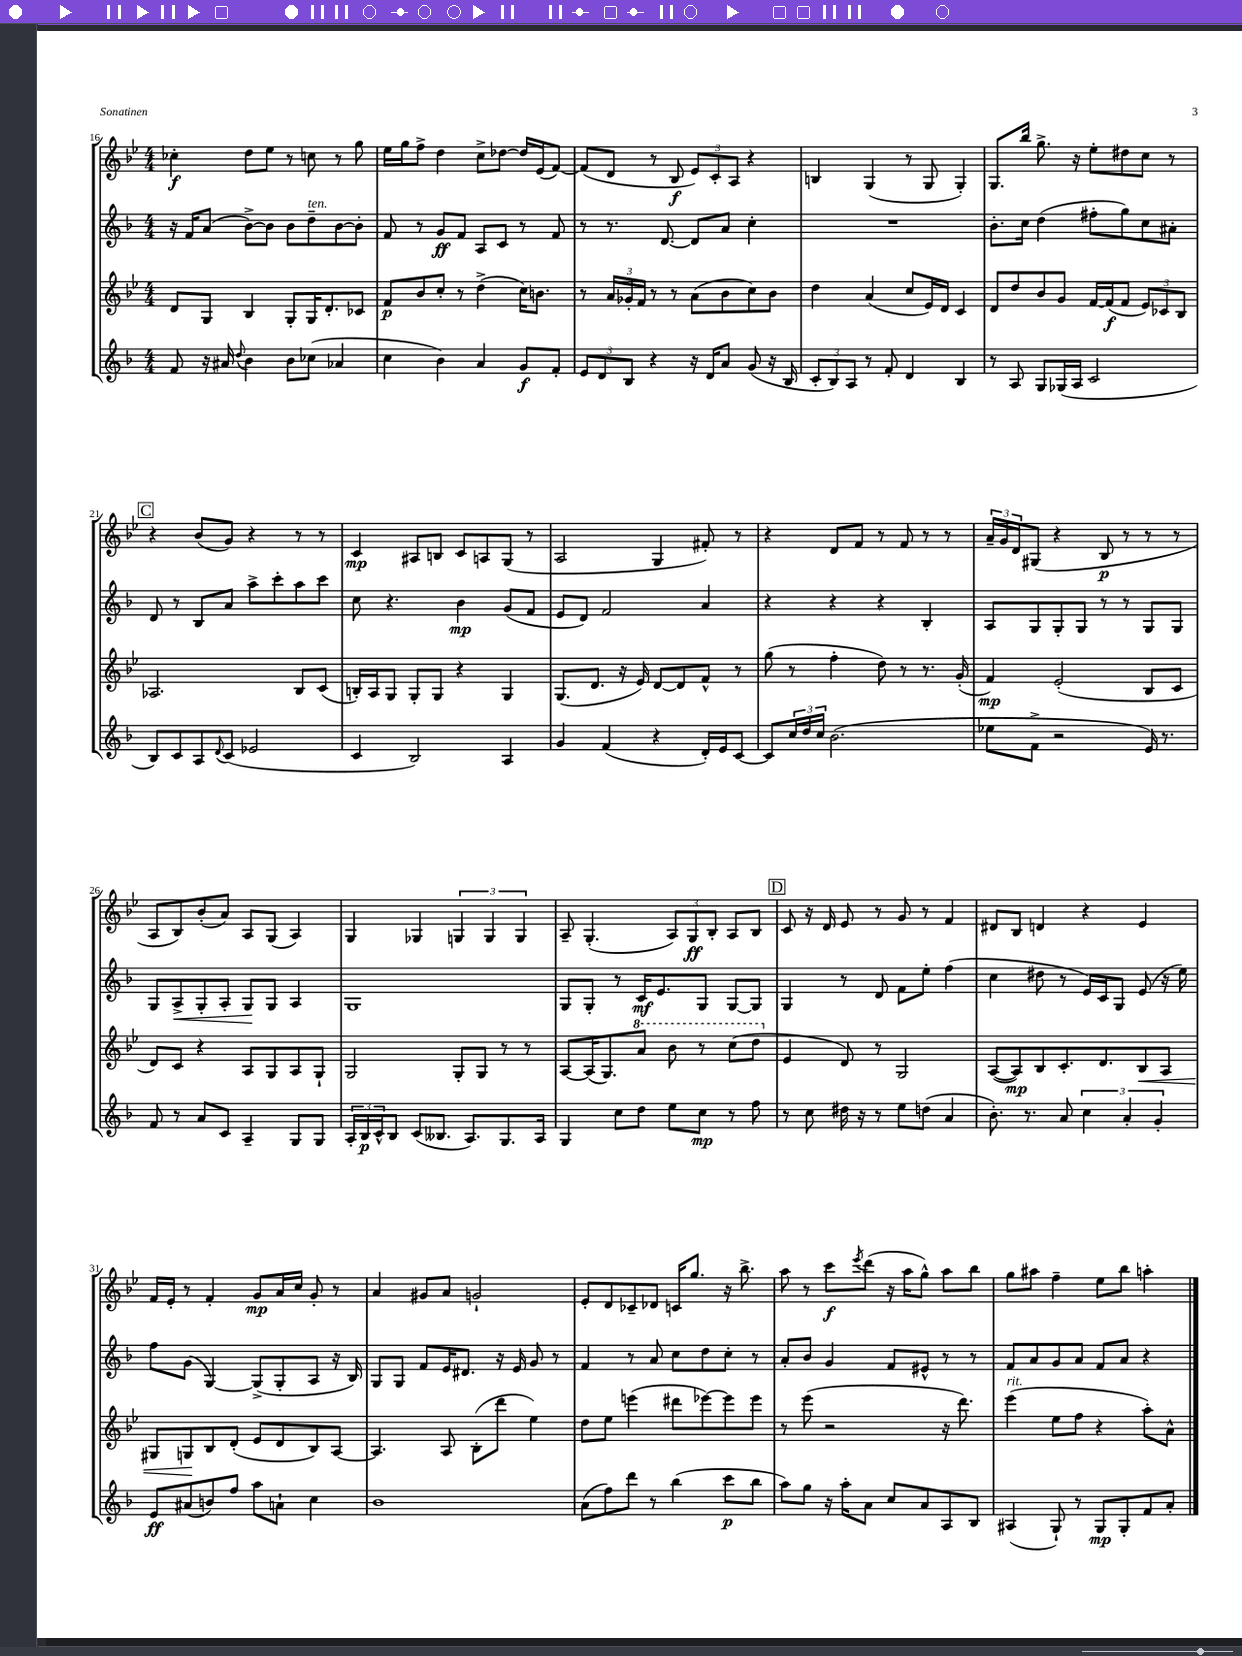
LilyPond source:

<<
\new StaffGroup <<
\new Staff = "s0" {
    \clef treble \key bes \major \numericTimeSignature \time 4/4
    ces''4-.\f d''8 ees''8 r8 c''8 r8 g''8 |
    ees''16 g''16 f''8-> d''4 c''8-> des''8~ des''16 ees'16( f'8~) |
    f'8( d'8 r8 bes8\f \tuplet 3/2 { ees'8) c'8-. a8 } r4 |
    b4 g4( r8 g8 g4-.) |
    g8. bes''16 g''8.-> r16 ees''8-. dis''8 c''8 r8 |
    \mark \markup { \box "C" } r4 bes'8( g'8) r4 r8 r8 |
    c'4\mp ais8 b8 c'8 a8 g8( r8 |
    a2 g4 fis'8-.) r8 |
    r4 d'8 f'8 r8 f'8 r8 r8 |
    \tuplet 3/2 { a'16-- g'16 d'16 } gis8( r4 bes8\p r8 r8 r8 |
    a8 bes8) bes'8-.( a'8) a8 g8( a4) |
    g4 ges4 \tuplet 3/2 { g4 g4 g4 } |
    a8-- g4.-.( \tuplet 3/2 { a8) g8\ff bes8-. } a8 bes8 |
    \mark \markup { \box "D" } c'8 r16 d'16 ees'8 r8 g'8 r8 f'4 |
    dis'8 bes8 d'4 r4 ees'4 |
    f'16 ees'16-. r8 f'4-. g'8\mp a'16 c''16 g'8-. r8 |
    a'4 gis'8 a'8 g'2-! |
    ees'8-. d'8 ces'8-- des'8 c'16 g''8. r16 bes''8.-> |
    a''8 r8 c'''8\f \acciaccatura { ees'''8 } d'''8( r16 a''16 g''8-^) a''8 bes''8 |
    g''8 ais''8 f''4-- ees''8 bes''8 a''4-. \bar "|." |
}
\new Staff = "s1" {
    \clef treble \key f \major \numericTimeSignature \time 4/4
    r16 f'16 a'8( bes'8~->) bes'8 bes'8 d''8--^\markup { \italic "ten." } bes'8~ bes'8-. |
    f'8 r8 g'8\ff f'8 a8 c'8 r8 f'8 |
    r8 r8. d'8.~ d'8 a'8 c''4-. |
    R1 |
    bes'8.-. c''16 d''4( fis''8-. g''8) c''8 ais'8-. |
    \mark \markup { \box "C" } d'8 r8 bes8 a'8 a''8-> c'''8-. a''8 c'''8 |
    c''8 r4. bes'4\mp g'8( f'8 |
    e'8 d'8) f'2 a'4 |
    r4 r4 r4 bes4-. |
    a8 g8 g8-. g8 r8 r8 g8 g8 |
    g8 a8->\< g8-. a8-. g8\! g8 a4 |
    g1 |
    g8 g8-. r8 c'16\mf e'8. g8 g8~ g8 |
    \mark \markup { \box "D" } g4 r8 d'8 f'8 e''8-. f''4( |
    c''4 dis''8 r8 e'16) c'16 g8 e'8( r16 e''16) |
    f''8 g'8( g4~) g8->( g8-. a8 r16 bes16) |
    g8 g8 f'8 e'16 dis'8. r16 e'16 g'8 r8 |
    f'4 r8 a'8 c''8 d''8 c''8-. r8 |
    a'8-. bes'8 g'4 f'8 eis'8-^ r8 r8 |
    f'8 a'8 g'8 a'8 f'8 a'8 r4 \bar "|." |
}
\new Staff = "s2" {
    \clef treble \key bes \major \numericTimeSignature \time 4/4
    d'8 g8 bes4 g8-. g16 d'8.-. ces'8 |
    f'8\p bes'8 c''8-. r8 d''4->( c''16) b'8. |
    r8 \tuplet 3/2 { a'16 ges'16-. f'16 } r8 r8 a'8( bes'8 c''8) bes'8 |
    d''4 a'4( c''8 ees'16) d'16 c'4 |
    d'8 d''8 bes'8 g'8 f'16~ f'16\f( f'8 \tuplet 3/2 { ees'8) ces'8 bes8 } |
    \mark \markup { \box "C" } aes2. bes8 c'8( |
    b16-.) a16 g8 g8-. g8 r4 g4 |
    g8.( d'8. r16 ees'16) d'8~ d'8 f'8-^ r8 |
    g''8( r8 f''4-. d''8) r8 r8. g'16-.( |
    f'4\mp) ees'2-.( bes8 c'8 |
    d'8) c'8 r4 a8 g8 a8 g8-! |
    g2 g8-. g8 r8 r8 |
    a8~ a16( g8.) \ottava #1 a''8 bes''8 r8 c'''8( d'''8 \ottava #0 |
    \mark \markup { \box "D" } ees'4 d'8) r8 g2 |
    a8~( a8\mp) bes8 c'8.-. d'8. bes8\< a8 |
    gis8 g8\! bes8 d'8-.( ees'8 d'8 bes8) a8~ |
    a4. a8 bes8-.( d'''8 ees''4) |
    d''8 ees''8 e'''4( dis'''8 ees'''8~) ees'''8 ees'''8 |
    r8 ees'''8( r2 r16 d'''8.) |
    ees'''4^\markup { \italic "rit." }( ees''8 f''8 r4 a''8-.) a'8-^ \bar "|." |
}
\new Staff = "s3" {
    \clef treble \key f \major \numericTimeSignature \time 4/4
    f'8 r16 ais'16 \appoggiatura { d''8 } bes'4 bes'8 ces''8( aes'4 |
    c''4 bes'4) a'4 g'8\f f'8-. |
    \tuplet 3/2 { e'8 d'8 bes8 } r4 r16 d'16 a'8 g'8( r16 bes16 |
    \tuplet 3/2 { c'8-. bes8) a8 } r8 f'8-. d'4 bes4 |
    r8 a8 g8 ges16( a16 c'2 |
    \mark \markup { \box "C" } bes8) c'8 a8 \appoggiatura { d'8 } c'8( ees'2 |
    c'4 bes2) a4 |
    g'4 f'4( r4 d'16-.) e'16 c'8~ |
    c'8 \tuplet 3/2 { c''16 d''16 c''16 } bes'2.( |
    ees''8 f'8-> r2 e'16) r8. |
    f'8 r8 a'8 c'8 a4-- g8 g8 |
    \tuplet 3/2 { a16-. bes16\p c'16-^ } bes8 c'8( beses8. a8.) g8. a16 |
    g4 c''8 d''8 e''8 c''8\mp r8 f''8 |
    \mark \markup { \box "D" } r8 c''8 dis''16 r16 r8 e''8 d''8( a'4 |
    bes'8.-.) r8. a'8 \tuplet 3/2 { c''4 a'4-. g'4-. } |
    e'8\ff ais'8( b'8) f''8 a''8 a'8-! c''4 |
    bes'1 |
    a'8( f''8) d'''8 r8 bes''4( c'''8\p bes''8 |
    a''8) g''8 r16 a''16-. a'8 c''8 a'8 a8 bes8 |
    ais4( g8-!) r8 g8\mp g8-. f'8 a'8-. \bar "|." |
}
>>
>>
\layout { \context { \Score currentBarNumber = #16 } }
